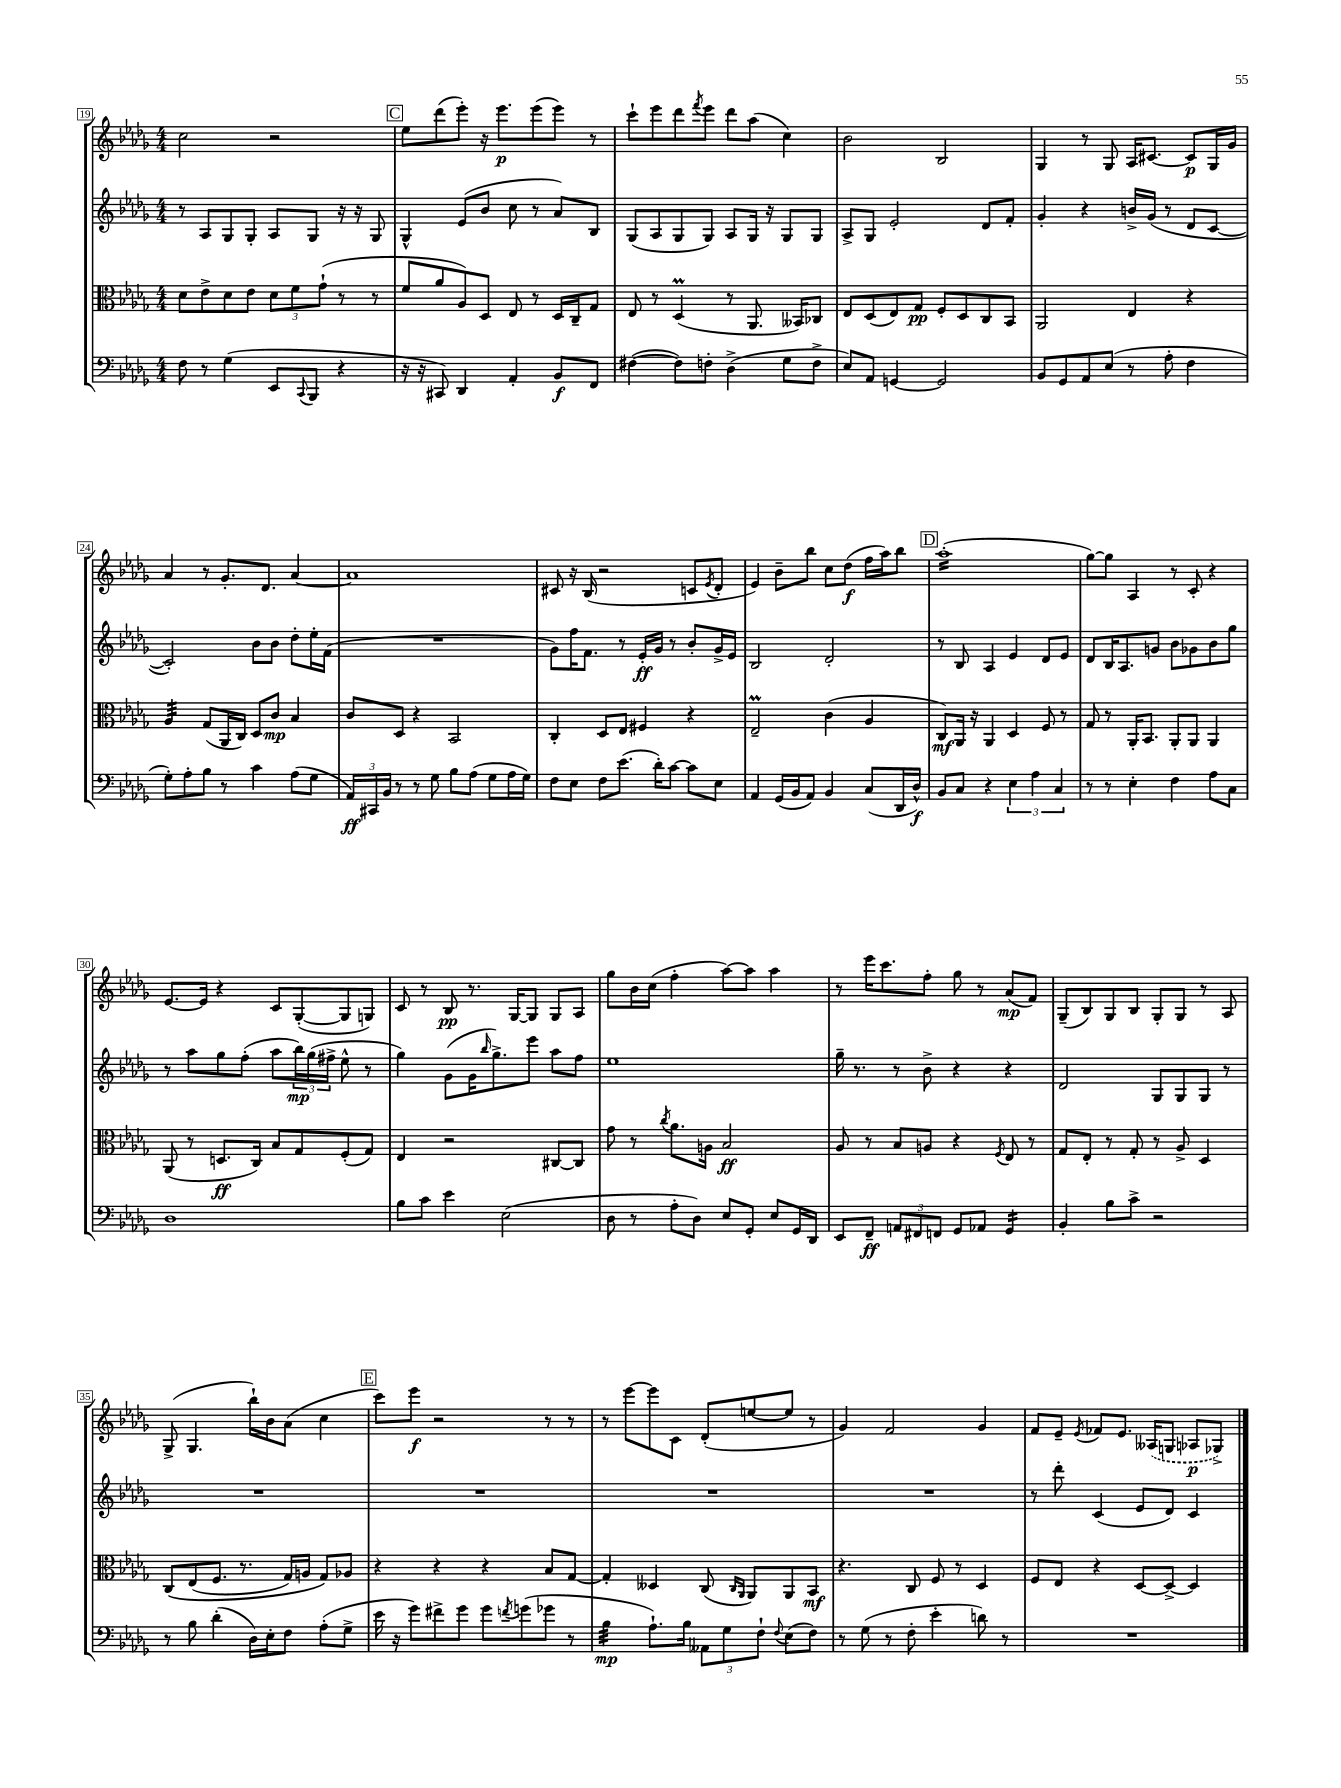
<<
\new StaffGroup <<
\new Staff = "s0" {
    \clef treble \key des \major \numericTimeSignature \time 4/4
    c''2 r2 |
    \mark \markup { \box "C" } ees''8 des'''8( ees'''8-.) r16 ees'''8.\p ees'''8( ees'''8) r8 |
    c'''8-! ees'''8 des'''8 \acciaccatura { f'''8 } ees'''8 des'''8 aes''8( c''4) |
    bes'2 bes2 |
    ges4 r8 ges8 aes16 cis'8.~ cis'8\p ges16 ges'16 |
    aes'4 r8 ges'8.-. des'8. aes'4~ |
    aes'1 |
    cis'8 r16 bes16( r2 c'8 \acciaccatura { ees'8 } des'8-. |
    ees'4) bes'8-- bes''8 c''8 des''8\f( f''16 aes''16) bes''8 |
    \mark \markup { \box "D" } aes''1:16-.( |
    ges''8~) ges''8 aes4 r8 c'8-. r4 |
    ees'8.~ ees'16 r4 c'8 ges8~-.( ges8 g8) |
    c'8 r8 bes8\pp r8. ges16~ ges8 ges8 aes8 |
    ges''8 bes'16 c''16( f''4-. aes''8~) aes''8 aes''4 |
    r8 ees'''16 c'''8. f''8-. ges''8 r8 aes'8\mp( f'8) |
    ges8--( bes8) ges8 bes8 ges8-. ges8 r8 aes8 |
    ges8->( ges4. bes''16-!) bes'16 aes'8( c''4 |
    \mark \markup { \box "E" } c'''8) ees'''8\f r2 r8 r8 |
    r8 ees'''8~ ees'''8 c'8 des'8-.( e''8~ e''8 r8 |
    ges'4) f'2 ges'4 |
    f'8 ees'8-- \acciaccatura { ees'8 } fes'8 ees'8. \once \slurDashed aeses16( g8 aes8\p ges8->) \bar "|." |
}
\new Staff = "s1" {
    \clef treble \key des \major \numericTimeSignature \time 4/4
    r8 aes8 ges8 ges8-. aes8 ges8 r16 r16 ges8 |
    \mark \markup { \box "C" } ges4-^ ees'8( bes'8 c''8 r8 aes'8) bes8 |
    ges8( aes8 ges8 ges8) aes8 ges16 r16 ges8 ges8 |
    aes8-> ges8 ees'2-. des'8 f'8-. |
    ges'4-. r4 b'16-> ges'16( r8 des'8 c'8~ |
    c'2-.) bes'8 bes'8 des''8-. ees''16-. f'16( |
    R1 |
    ges'8) f''16 f'8. r8 ees'16-.\ff ges'16 r8 bes'8-. ges'16-> ees'16 |
    bes2 des'2-. |
    \mark \markup { \box "D" } r8 bes8 aes4 ees'4 des'8 ees'8 |
    des'8 bes16 aes8. g'8 bes'8 ges'8 bes'8 ges''8 |
    r8 aes''8 ges''8 f''8-.( aes''8 \tuplet 3/2 { bes''16\mp) ges''16( fis''16-> } ees''8-^ r8 |
    ges''4) ges'8( ges'16 \grace { bes''16 } ges''8.->) ees'''8 aes''8 f''8 |
    ees''1 |
    ges''16-- r8. r8 bes'8-> r4 r4 |
    des'2 ges8 ges8 ges8 r8 |
    R1 |
    \mark \markup { \box "E" } R1 |
    R1 |
    R1 |
    r8 des'''8-. c'4( ees'8 des'8) c'4 \bar "|." |
}
\new Staff = "s2" {
    \clef alto \key des \major \numericTimeSignature \time 4/4
    des'8 ees'8-> des'8 ees'8 \tuplet 3/2 { des'8 f'8 ges'8-!( } r8 r8 |
    \mark \markup { \box "C" } f'8 aes'8 aes8) des8 ees8 r8 des16 c16-- ges8 |
    ees8 r8 des4\prall( r8 aes,8. beses,16) ces8 |
    ees8 des8( ees8) ges8\pp f8-. des8 c8 bes,8 |
    aes,2 ees4 r4 |
    aes4:32 ges8( aes,16 c16) des8 c'8\mp bes4 |
    c'8 des8 r4 bes,2 |
    c4-. des8 ees8 fis4 r4 |
    ees2--\prall c'4( aes4 |
    \mark \markup { \box "D" } c8\mf) aes,16 r16 aes,4 des4 f8 r8 |
    ges8 r8 aes,16-. bes,8. aes,8-. aes,8 aes,4 |
    aes,8( r8 d8.\ff c16) bes8 ges8 f8-.( ges8) |
    ees4 r2 cis8~ cis8 |
    ges'8 r8 \acciaccatura { c''8 } aes'8. a16 bes2\ff |
    aes8 r8 bes8 a8 r4 \acciaccatura { f8 } ees8 r8 |
    ges8 ees8-. r8 ges8-. r8 aes8-> des4 |
    c8\( ees8( f8. r8. ges16) a16 ges8\) aes8 |
    \mark \markup { \box "E" } r4 r4 r4 bes8 ges8~ |
    ges4-. deses4 c8( \grace { c16 aes,16 } aes,8) aes,8 bes,8\mf |
    r4. c8 f8 r8 des4 |
    f8 ees8 r4 des8~ des8~-> des4 \bar "|." |
}
\new Staff = "s3" {
    \clef bass \key des \major \numericTimeSignature \time 4/4
    f8 r8 ges4( ees,8 \appoggiatura { c,8 } bes,,8 r4 |
    \mark \markup { \box "C" } r16 r16 cis,8) des,4 aes,4-. bes,8\f f,8 |
    fis4~( fis8) f8-. des4->( ges8 f8-> |
    ees8) aes,8 g,4~ g,2 |
    bes,8 ges,8 aes,8 ees8( r8 aes8-. f4 |
    ges8-.) aes8-. bes8 r8 c'4 aes8( ges8 |
    \tuplet 3/2 { aes,16\ff) cis,16 bes,16 } r8 r8 ges8 bes8 aes8( ges8 aes16 ges16) |
    f8 ees8 f8 ees'8.( des'16-.) c'8~ c'8 ees8 |
    aes,4 ges,16( bes,16 aes,8) bes,4 c8( des,16 des16-^\f) |
    \mark \markup { \box "D" } bes,8 c8 r4 \tuplet 3/2 { ees4 aes4 c4 } |
    r8 r8 ees4-. f4 aes8 c8 |
    des1 |
    bes8 c'8 ees'4 ees2( |
    des8 r8 aes8-. des8) ees8 ges,8-. ees8 ges,16 des,16 |
    ees,8 f,8--\ff \tuplet 3/2 { a,8 fis,8 f,8 } ges,8 aes,8 ges,4:16 |
    bes,4-. bes8 c'8-> r2 |
    r8 bes8 des'4-.( des16) ees16-. f8 aes8-.( ges8-> |
    \mark \markup { \box "E" } ees'16 r16 ges'8) fis'8-> ges'8 ges'8 \acciaccatura { f'8 } g'8( ges'8 r8 |
    bes4:32\mp aes8.-!) bes16 \tuplet 3/2 { aeses,8 ges8 f8-! } \appoggiatura { f8 } ees8( f8) |
    r8 ges8( r8 f8-. ees'4-. d'8) r8 |
    R1 \bar "|." |
}
>>
>>
\layout { \context { \Score currentBarNumber = #19 \override BarNumber.stencil = #(make-stencil-boxer 0.1 0.3 ly:text-interface::print) } }
